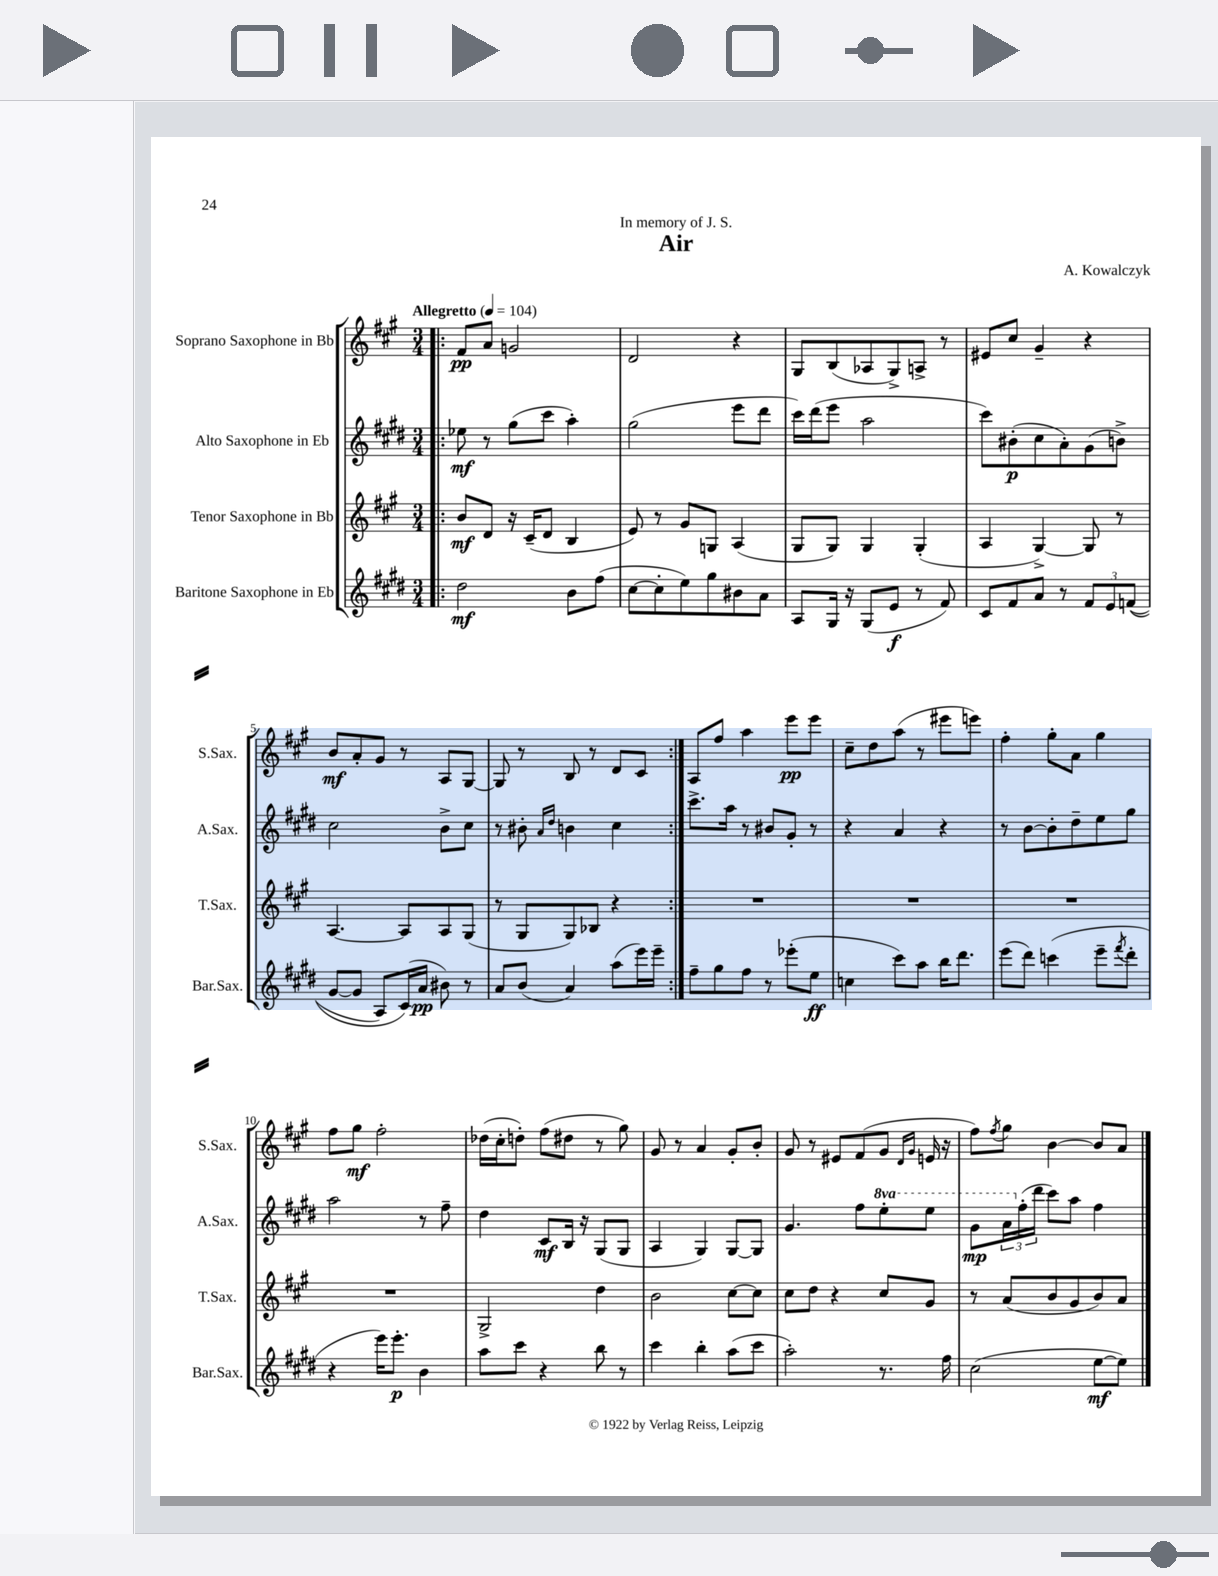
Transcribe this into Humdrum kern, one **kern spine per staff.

**kern	**kern	**kern	**kern
*staff4	*staff3	*staff2	*staff1
*clefG2	*clefG2	*clefG2	*clefG2
*k[f#c#g#d#]	*k[f#c#g#]	*k[f#c#g#d#]	*k[f#c#g#]
*M3/4	*M3/4	*M3/4	*M3/4
*MM104	*MM104	*MM104	*MM104
=!|:	=!|:	=!|:	=!|:
2dd#	8b	8ee-	8f#
.	8d	8r	8a
.	16r	(8gg#	2g
.	(16c#~	.	.
.	8d	8ccc#	.
8b	4B	4aa')	.
(8ff#	.	.	.
=	=	=	=
[8cc#	8e)	(2gg#	2d
8cc#']	8r	.	.
8ee)	8g#	.	.
8gg#	8G	.	.
8b#	(4A	8eee	4r
8a	.	8ddd#	.
=	=	=	=
8A	8G#	16ccc#)	8G#
.	.	(16ddd#	.
16G#	8G#)	8eee	(8B
16r	.	.	.
(8G#	4G#	2aa	8A-
8e	.	.	8G#^)
8r	(4G#'	.	8A^
8f#)	.	.	8r
=	=	=	=
8c#	4A	8ccc#)	8e#
8f#	.	(8b#'	8cc#
8a	[4G#^)	8cc#	4g#~
8r	.	8a')	.
12f#	8G#]	(8g#	4r
12e	.	.	.
.	8r	8b^)	.
&((12f	.	.	.
=	=	=	=
[8g#	[4.A	2cc#	8b
8g#]	.	.	8a'
8A)	.	.	8g#
(16c#&)	8A]	.	8r
16a	.	.	.
8b#)	8A	8b^	8A
8r	(8G#	8cc#	[8G#
=	=	=	=
8a	8r	8r	8G#]
(8b	8G#	8b#'	8r
.	.	16qqa	.
.	.	16qqdd#	.
4a)	8G#)	4b	8B
.	8B-	.	8r
(8aa	4r	4cc#	8d
16eee)	.	.	8c#
16eee~	.	.	.
=:|!	=:|!	=:|!	=:|!
8ff#~	2.r	8.ccc#^	8A
8gg#	.	.	8ff#
.	.	16aa	.
8ff#	.	8r	4aa
8r	.	8b#	.
(8eee-'	.	8g#'	8eee
8ee	.	8r	8eee
=	=	=	=
4cc	2.r	4r	8cc#~
.	.	.	8dd
8ccc#)	.	4a	(8aa
8aa	.	.	8r
16bb	.	4r	8eee#
8.ddd#	.	.	.
.	.	.	8eee)
=	=	=	=
(8eee	2.r	8r	4ff#'
8ddd#)	.	[8b	.
(4ccc	.	8b']	8gg#'
.	.	8dd#~	8a
8eee~	.	8ee	4gg#
8qfff#	.	.	.
8ddd#'	.	8gg#	.
=	=	=	=
4r	2.r	2aa	8ff#
.	.	.	8gg#
16eee)	.	.	2ff#'
8.eee'	.	.	.
4b	.	8r	.
.	.	8ff#~	.
=	=	=	=
8aa	2G#^	4dd#	(16dd-
.	.	.	16cc#'
8ccc#	.	.	8dd')
4r	.	8c#	(8ff#
.	.	16B	8dd#
.	.	16r	.
8bb	4dd	(8G#	8r
8r	.	8G#	8gg#)
=	=	=	=
4ccc#	2b	4A	8g#
.	.	.	8r
4bb'	.	4G#)	4a
(8aa	[8cc#	[8G#	8g#'
8ccc#	8cc#]	8G#]	8b'
=	=	=	=
2aa')	8cc#	4.g#	8g#
.	8dd	.	8r
.	4r	.	8e#
.	.	8ff#	(8f#
8.r	8cc#	8eee'	8g#
.	.	.	16qqd
.	.	.	16qqg#
.	8g#	8eee	16e
16ff#	.	.	16r
=	=	=	=
(2cc#	8r	8gg#	8ff#)
.	.	.	8qff#
.	(8a	24aa	8gg#
.	.	(24ff#'	.
.	.	24ddd#	.
.	8b	8ccc#)	[4b
.	8g#	8aa	.
[8ee	8b)	4ff#	8b]
8ee])	8a	.	8a
==	==	==	==
*-	*-	*-	*-
